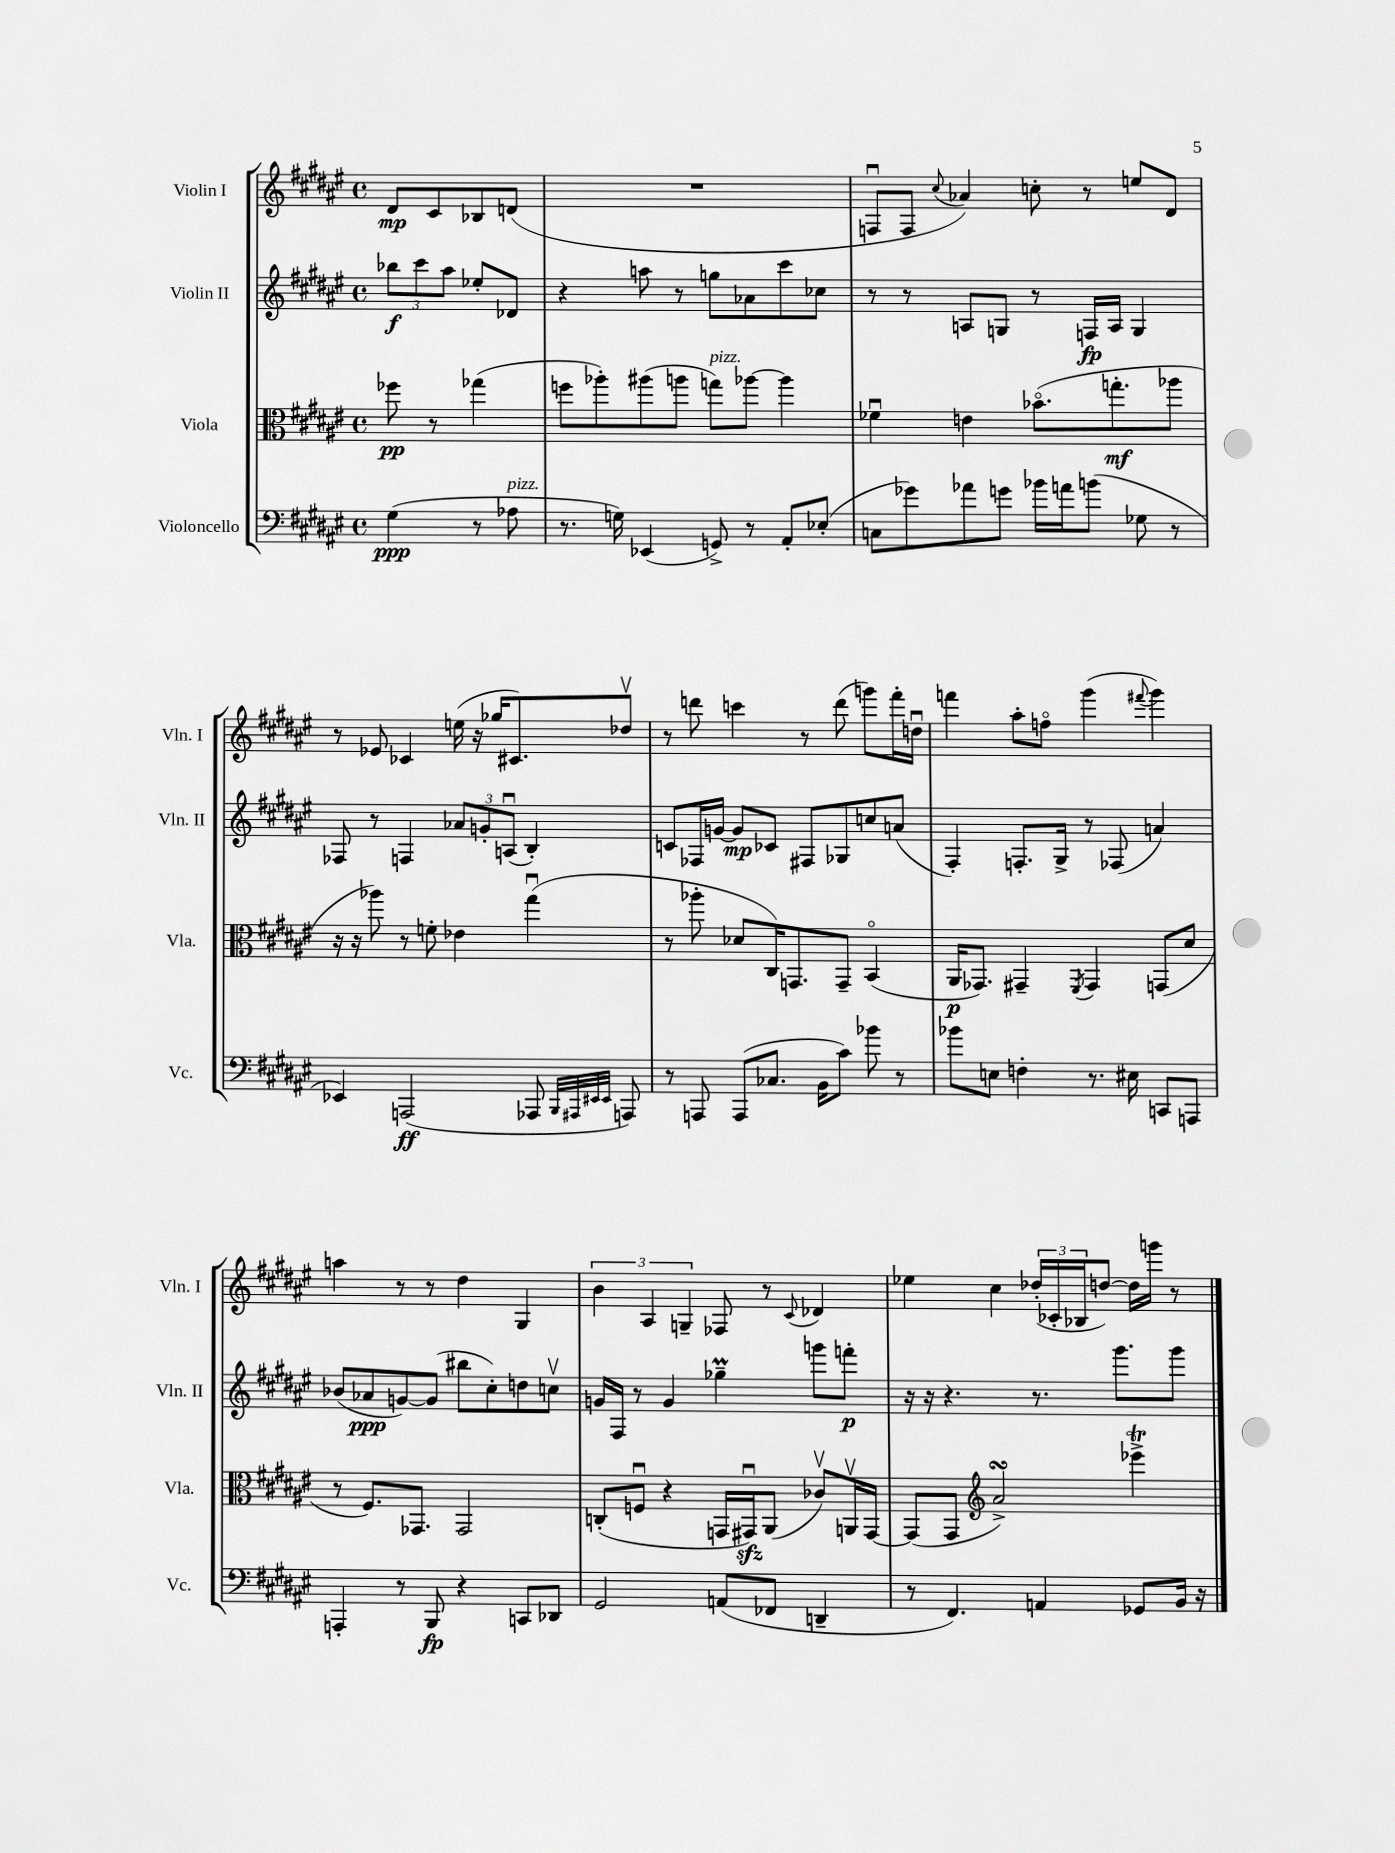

**kern	**kern	**kern	**kern
*staff4	*staff3	*staff2	*staff1
*clefF4	*clefC3	*clefG2	*clefG2
*k[f#c#g#d#a#e#]	*k[f#c#g#d#a#e#]	*k[f#c#g#d#a#e#]	*k[f#c#g#d#a#e#]
*M4/4	*M4/4	*M4/4	*M4/4
*met(c)	*met(c)	*met(c)	*met(c)
(4G#\	8ff-\	12bb-\L	8d#/L
.	.	12ccc#\	.
.	8r	.	8c#/
.	.	12aa#\J	.
8r	(4gg-\	8ee-'/L	8B-/
8A-\	.	8d-/J	(8d/J
=	=	=	=
8.r	8ff\L	4r	1r
.	8aa-'\)	.	.
16G\)	.	.	.
(4EE-/	(8aa#\	8aa\	.
.	8aa\J	8r	.
8GG^/)	8gg\L)	8gg\L	.
8r	[8aa-\J	8a-\	.
8AA#'/L	4aa-\]	8ccc#\	.
(8E-'/J	.	8cc-\J	.
=	=	=	=
8C\L	4f-u\	8r	8Fu/L
8g-\)	.	8r	8F/J
.	.	.	8qqcc#/
8a-\	4e\	8A/L	4a-/)
8g\J	.	8G/J	.
16b-\LL	(8.b-o\L	8r	8cc'\
16a\J	.	.	.
(8b\J	.	16F/LL	8r
.	8.gg'\	16A/JJ	.
8G-\	.	4G/	8ee/L
8r	8aa-\J	.	8d#/J
=	=	=	=
4EE-/)	16r	8F-/	8r
.	16r	.	.
.	8aa-\)	8r	8e-/
(2AAA/	8r	4F/	4c-/
.	8f'\	.	.
.	4e-\	12a-/L	(16ee\
.	.	.	16r
.	.	12g'/	.
.	.	.	16gg-/LK
.	.	(12Au/J	.
.	.	.	8.c#/)
8AAA-/	(4gg#u\	4B'/)	.
32qqBBB/LLL	.	.	.
32qqAAA#/	.	.	.
32qqEE#/	.	.	.
32qqEE#/JJJ	.	.	.
8AAA/)	.	.	8dd-v/J
=	=	=	=
8r	8r	8c/L	8r
8AAA/	8aa-'\	16F-/L	8ddd\
.	.	[16g/JJ	.
(8AAA/L	8d-/L	8g/]L	4ccc\
8.C-/J	16C#/K)	8c-/J	.
.	8.GG/	.	.
.	.	8F#/L	8r
16BB\LK	.	.	.
8c#\J)	8GG~/J	8G-/	(8ddd\
8b-\	(4BBo/	8cc/	8ggg\L)
8r	.	(8a/J	16fff#'\L
.	.	.	16ddu\JJ
=	=	=	=
8b-\L	16AA#/LK	4F#'/)	4fff\
.	8.GG-/J)	.	.
8E\J	.	.	.
4F'\	4GG#~/	8.F'/L	8aa#'\L
.	.	.	8ffo\J
.	.	16G#^/Jk	.
.	8qFF#/	.	.
8.r	4GG#/	8r	(4ggg#\
.	.	(8F-/	.
16E#\	.	.	.
.	.	.	8qqfff#/
8CC/L	(8GG/L	4a/)	4ggg#\)
8AAA/J	8d#/J	.	.
=	=	=	=
4AAA'/	8r	(8b-/L	4aa\
.	8.F#/L)	8a-/	.
8r	.	[8g/)	8r
.	8.GG-/J	.	.
8BBB/	.	(8g/]J	8r
4r	2GG-/	8bb#\L	4dd#\
.	.	8cc#'\)	.
8CC/L	.	8dd\	4G#/
8DD-/J	.	8ccv\J	.
=	=	=	=
2GG#/	(8C'/L	16g/LL	6b\
.	.	16F#/JJ	.
.	8Fu/J	8r	.
.	.	.	6A#/
.	4r	4g/	.
.	.	.	6G~/
(8AA/L	16GG/LL	4gg-~\	8F-/
.	16GG#u/J)	.	.
8FF-/J	(8AA#/J	.	8r
.	.	.	8qqc#/
4DD~/	8c-v/L)	8ggg\L	4d-/
.	16AAv/L	8fff'\J	.
.	[16GG#/JJ	.	.
=	=	=	=
8r	(8GG#/]L	16r	4ee-\
.	.	16r	.
4.FF#/)	8GG#/J	4.r	.
*	*clefG2	*	*
.	2a#^/)	.	4cc#\
4AA/	.	8.r	(24dd-'/LL
.	.	.	24c-'/
.	.	.	24B-/J
.	.	.	[8dd/J)
.	.	8.ggg#\L	.
8GG-/L	4eee-^\	.	16dd\]LL
.	.	.	16ggg\JJ
16BB/Jk	.	8ggg#\J	8r
16r	.	.	.
==	==	==	==
*-	*-	*-	*-
